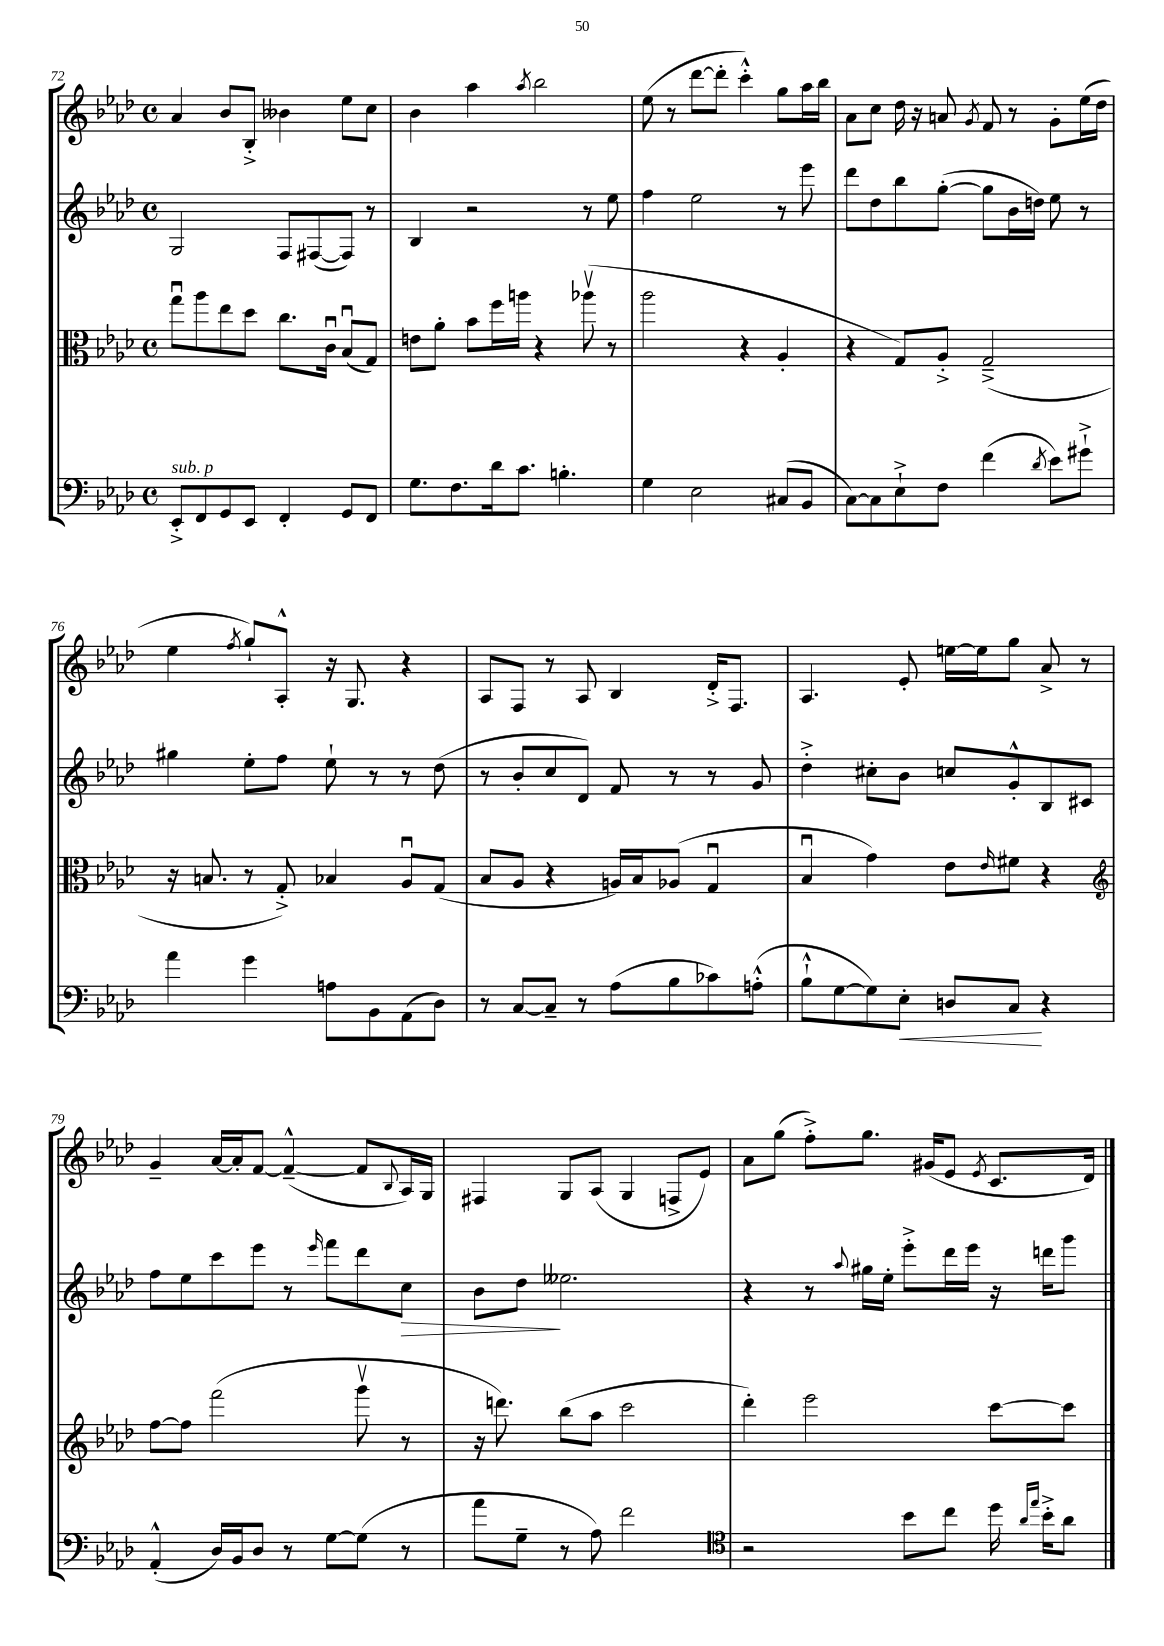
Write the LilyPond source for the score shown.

<<
\new StaffGroup <<
\new Staff = "s0" {
    \clef treble \key aes \major \defaultTimeSignature \time 4/4
    aes'4 bes'8 bes8-.-> beses'4 ees''8 c''8 |
    bes'4 aes''4 \acciaccatura { aes''8 } bes''2 |
    ees''8( r8 des'''8~ des'''8-. c'''4-.-^) g''8 aes''16 bes''16 |
    aes'8 c''8 des''16 r16 a'8 \acciaccatura { g'8 } f'8 r8 g'8-. ees''16( des''16 |
    ees''4 \acciaccatura { f''8 } g''8-!) aes8-.-^ r16 g8. r4 |
    aes8 f8 r8 aes8 bes4 des'16-.-> f8. |
    aes4. ees'8-. e''16~ e''16 g''8 aes'8-> r8 |
    g'4-- aes'16~ aes'16-. f'8~ f'4~---^( f'8 \appoggiatura { bes8 } aes16) g16 |
    fis4 g8 aes8( g4 f8-> ees'8) |
    aes'8 g''8( f''8-.->) g''8. gis'16( ees'8 \acciaccatura { ees'8 } c'8. des'16) \bar "|." |
}
\new Staff = "s1" {
    \clef treble \key aes \major \defaultTimeSignature \time 4/4
    g2 f8 fis8~( fis8) r8 |
    bes4 r2 r8 ees''8 |
    f''4 ees''2 r8 ees'''8 |
    des'''8 des''8 bes''8 g''8~-.( g''8 bes'16 d''16) ees''8 r8 |
    gis''4 ees''8-. f''8 ees''8-! r8 r8 des''8( |
    r8 bes'8-. c''8 des'8) f'8 r8 r8 g'8 |
    des''4-.-> cis''8-. bes'8 c''8 g'8-.-^ bes8 cis'8 |
    f''8 ees''8 c'''8 ees'''8 r8 \grace { ees'''16 } f'''8 des'''8 c''8\> |
    bes'8 des''8\! eeses''2. |
    r4 r8 \appoggiatura { aes''8 } gis''16 ees''16-. ees'''8-.-> des'''16 ees'''16 r16 d'''16 g'''8 \bar "|." |
}
\new Staff = "s2" {
    \clef alto \key aes \major \defaultTimeSignature \time 4/4
    g''8\downbow aes''8 ees''8 des''8 c''8. c'16\downbow bes8\downbow( g8) |
    e'8 aes'8-. bes'8 f''16 a''16 r4 aes''8\upbow( r8 |
    aes''2 r4 aes4-. |
    r4 g8) aes8-.-> g2--->( |
    r16 b8. r8 g8-.->) bes4 aes8\downbow g8( |
    bes8 aes8 r4 a16) bes16 aes8( g4\downbow |
    bes4\downbow g'4) ees'8 \grace { ees'16 } fis'8 r4 |
    \clef treble f''8~ f''8 f'''2( g'''8\upbow r8 |
    r16 d'''8.) bes''8( aes''8 c'''2 |
    des'''4-.) ees'''2 c'''8~ c'''8 \bar "|." |
}
\new Staff = "s3" {
    \clef bass \key aes \major \defaultTimeSignature \time 4/4
    ees,8-.->^\markup { \italic "sub. p" } f,8 g,8 ees,8 f,4-. g,8 f,8 |
    g8. f8. des'16 c'8. b4.-. |
    g4 ees2 cis8( bes,8 |
    c8~) c8 ees8-!-> f8 f'4( \acciaccatura { des'8 } ees'8) gis'8-!-> |
    aes'4 g'4 a8 bes,8 aes,8( des8) |
    r8 c8~ c8-- r8 aes8( bes8 ces'8) a8-.-^( |
    bes8-!-^ g8~ g8) ees8-.\< d8 c8\! r4 |
    aes,4-.-^( des16) bes,16 des8 r8 g8~ g8( r8 |
    aes'8 g8-- r8 aes8) f'2 |
    \clef tenor r2 bes'8 c''8 des''16 \grace { aes'16 ees''16 } bes'16-.-> aes'8 \bar "|." |
}
>>
>>
\layout { \context { \Score currentBarNumber = #72 } }
